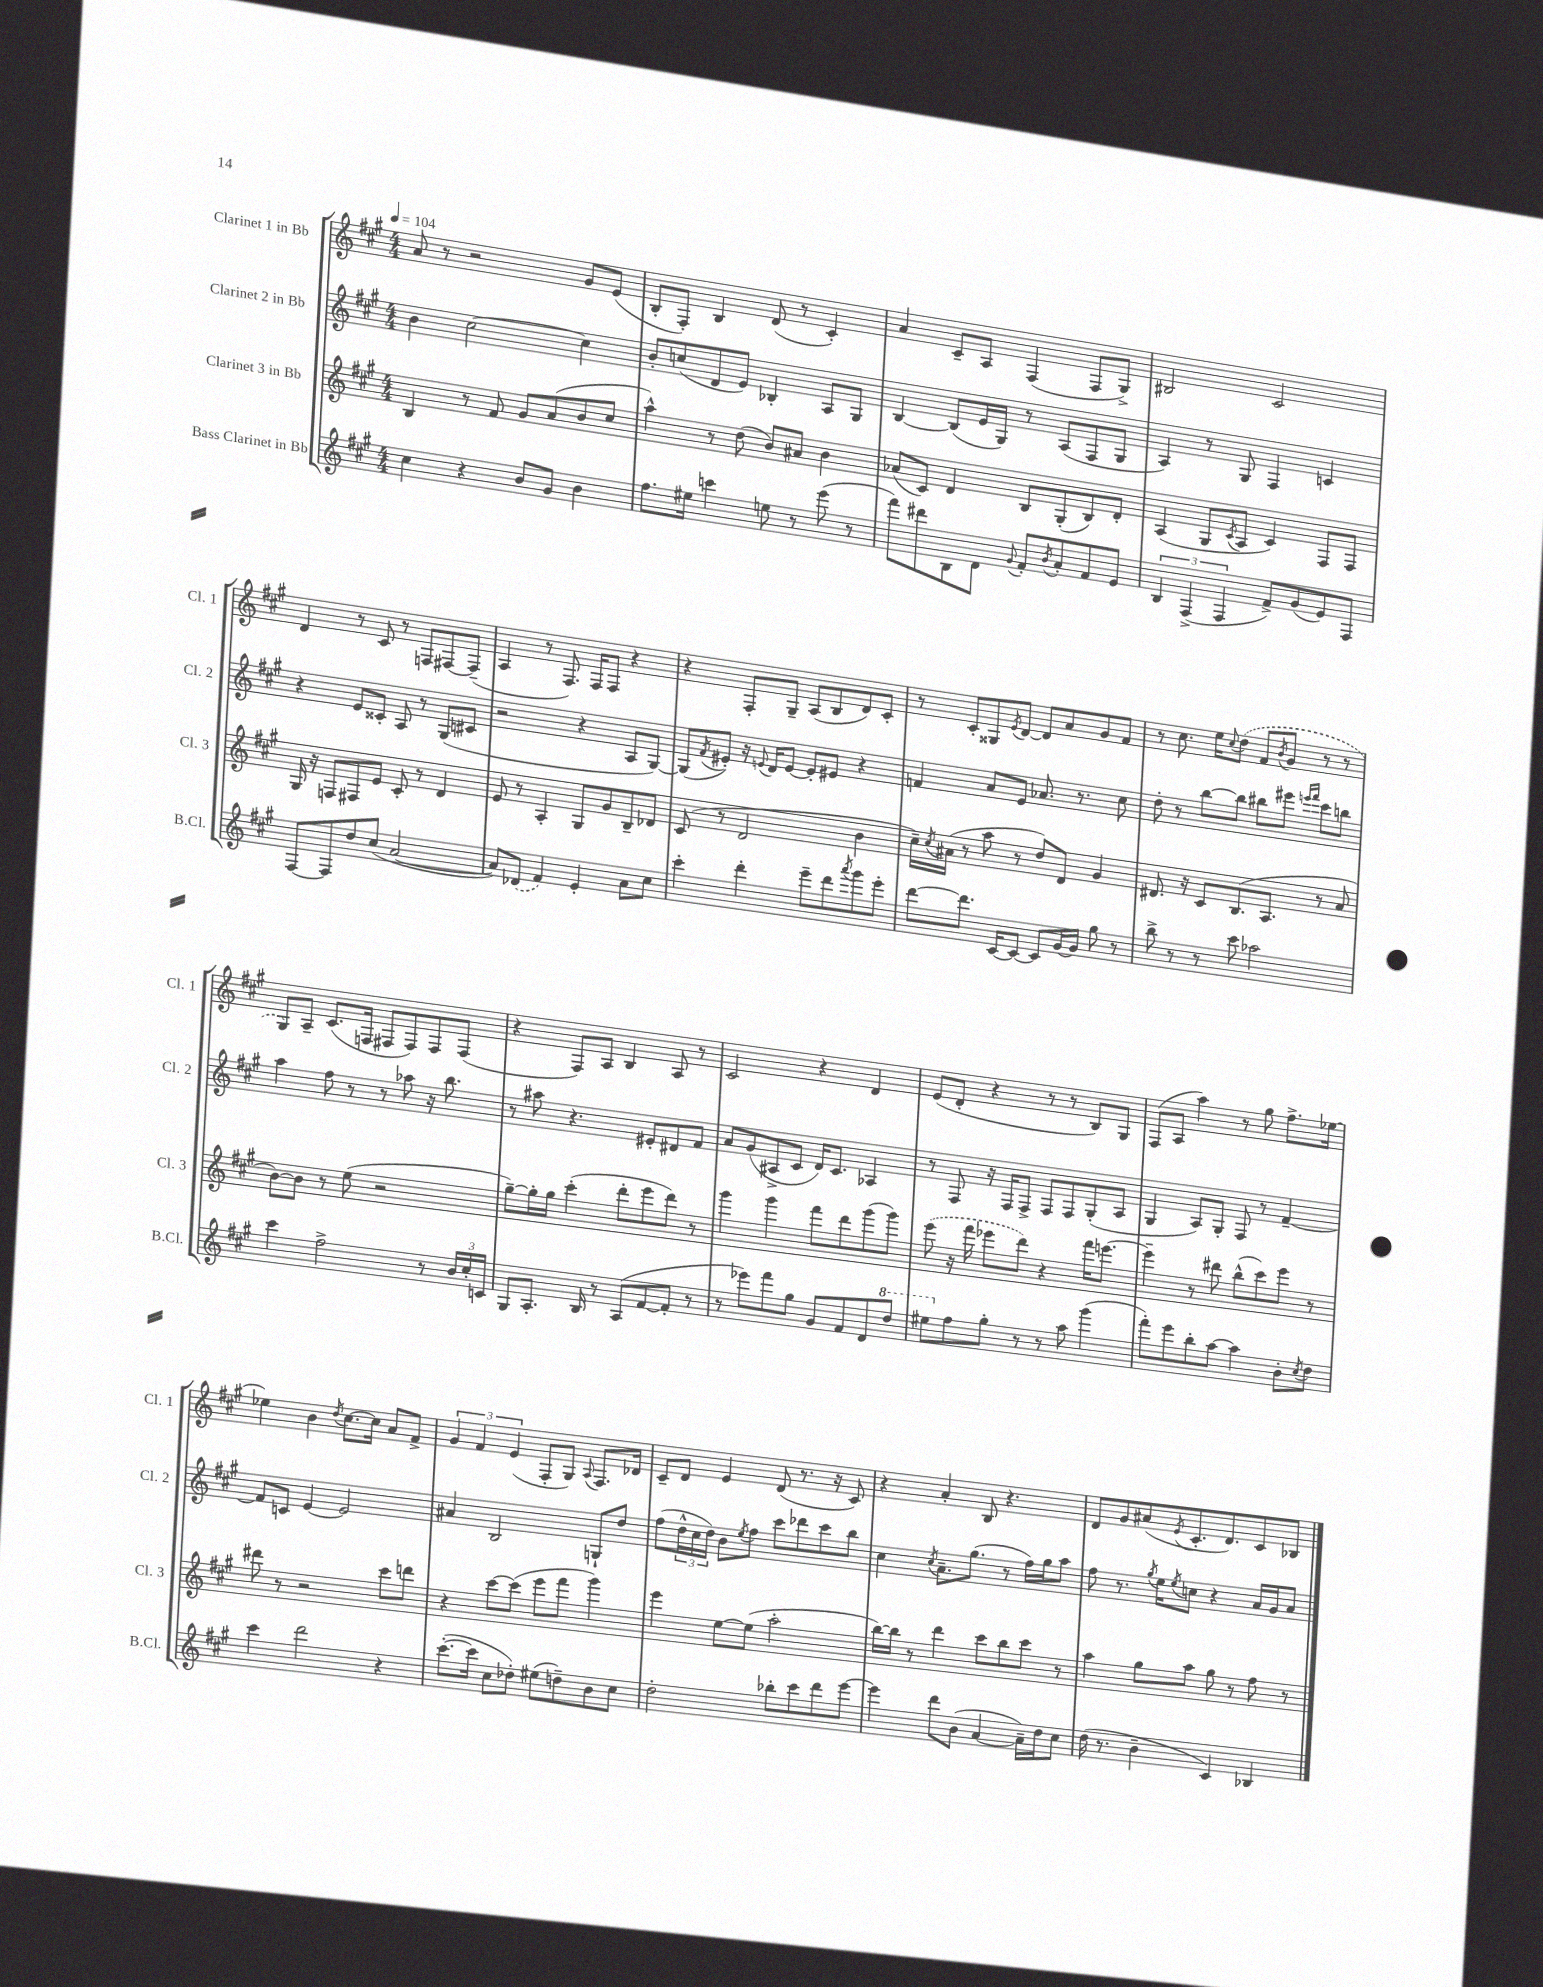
<<
\new StaffGroup <<
\new Staff = "s0" \with { instrumentName = "Clarinet 1 in Bb" shortInstrumentName = "Cl. 1" } {
    \clef treble \key a \major \numericTimeSignature \time 4/4 \tempo 4 = 104
    a'8 r8 r2 gis'8 e'8( |
    b8-. fis8-.) b4 d'8( r8 cis'4-.) |
    a'4 cis'8-- a8 fis4( fis8 gis8->) |
    bis2 cis'2 |
    d'4 r8 cis'8 r8 f8 fis8~ fis8--( |
    a4 r8 fis8.) fis16 fis8 r4 |
    r4 fis8-. gis8-- a8( b8 d'8) cis'8-. |
    r8 cis'8-. gisis8 \acciaccatura { e'8 } d'8~ d'8 a'8 gis'8 fis'8 |
    r8 cis''8. e''16 \appoggiatura { cis''8 } \once \slurDashed d''8( fis'8 \acciaccatura { b'8 } gis'8 r8 r8 |
    gis8) a8-- cis'8.( f16 fis8 fis8) fis8 fis8( |
    r4 fis8) a8 b4 a8 r8 |
    cis'2 r4 d'4 |
    e'8( d'8-. r4 r8 r8 b8) gis8 |
    fis8( a8 a''4) r8 gis''8 fis''8.-> ees''16~ |
    ees''4 b'4 \acciaccatura { d''8 } cis''8.~ cis''16 a'8 fis'8-> |
    \tuplet 3/2 { gis'4 fis'4 e'4( } fis8-. gis8) \appoggiatura { a8 } fis8. des'16 |
    cis'8-- d'8 e'4 d'8( r8. r16 cis'8) |
    r4 a'4-. b8 r4. |
    d'8 gis'8 ais'8( \acciaccatura { e'8 } cis'8.-. d'8.) cis'8 bes8 \bar "|." |
}
\new Staff = "s1" \with { instrumentName = "Clarinet 2 in Bb" shortInstrumentName = "Cl. 2" } {
    \clef treble \key a \major \numericTimeSignature \time 4/4
    b'4 cis''2~ cis''4 |
    b'8-. c''8( d'8 e'8) bes4-. a8 gis8 |
    b4~ b8( e'16 gis16) r8 a8( fis8 gis8 |
    a4) r8 gis8 fis4 c'4 |
    r4 e'8 cisis'8-. a8 r8 gis8( cis'8 |
    r2 r4 a8 gis8~) |
    gis8( \acciaccatura { fis'8 } eis'8-.) r16 \appoggiatura { e'8 } d'16 e'8~ e'8-. eis'8 r4 |
    f'4 a'8 e'8 aes'8. r8. cis''8 |
    d''8-. r8 b''8~ b''8 bis''8 eis'''8 \grace { e'''16 fis'''16 } cis'''8 b''8 |
    a''4 fis''8 r8 r8 aes''8 r16 b''8. |
    r8 ais''8 r4. eis'8-. dis'8 fis'8 |
    a'8 gis'8( ais8-> cis'8 d'16) cis'8. aes4 |
    r8 fis8 r16 fis16 fis8-> fis8 fis8 gis8-.( a8 |
    gis4 a8) gis8-. fis8 r8 fis'4~-- |
    fis'8 c'8 e'4~ e'2 |
    ais'4 b2 g8-! d''8 |
    fis''8( \tuplet 3/2 { d''16-^ cis''16 d''16) } b'8 \acciaccatura { e''8 } fis''8 cis'''8 des'''8 cis'''8 b''8 |
    cis''4 \acciaccatura { cis''8 } a'8.-- gis''8.( r8 fis''16) gis''16 a''8 |
    fis''8 r8. \acciaccatura { gis''8 } e''16 \acciaccatura { e''8 } c''8 r4 a'16 gis'16 a'8 \bar "|." |
}
\new Staff = "s2" \with { instrumentName = "Clarinet 3 in Bb" shortInstrumentName = "Cl. 3" } {
    \clef treble \key a \major \numericTimeSignature \time 4/4
    b4 r8 fis'8 gis'8 a'8( b'8 cis''8 |
    a''4-^) r8 d''8( b'8) ais'8 b'4 |
    aes'8( cis'8) d'4 b8 gis8-.( b8) d'8-. |
    a4( gis8 \acciaccatura { cis'8 } a8 cis'4) fis8 fis8 |
    gis16 r16 f8 fis8 e'8 cis'8-. r8 d'4 |
    e'8 r8 a4-. gis8 gis'8 b8-- des'8 |
    cis'8( r8 d'2 b'4 |
    cis''16--) \acciaccatura { cis''8 } ais'16( r8 a''8 r8 d''8) d'8 gis'4 |
    dis'8. r16 cis'8 b8.( a8. r8 a'8 |
    b'8~) b'8 r8 e''8( r2 |
    gis''8~--) gis''16-. gis''16 cis'''4-.( d'''8-. e'''8 d'''8) r8 |
    gis'''4 gis'''4 fis'''8 d'''8 gis'''8( gis'''8) |
    \once \slurDashed e'''8( r16 fis'''16 ees'''8 d'''8) r4 fis'''16 e'''8.~ |
    e'''4-- r8 dis'''8 b''8-^( cis'''8) e'''8 r8 |
    dis'''8 r8 r2 cis'''8 d'''8 |
    r4 cis'''8~ cis'''8( e'''8 fis'''8 gis'''4) |
    e'''4 e''8~ e''8( a''2-. |
    b''16~) b''16 r8 d'''4 cis'''8 b''8 cis'''8 r8 |
    a''4 gis''8 a''8 gis''8 r8 fis''8 r8 \bar "|." |
}
\new Staff = "s3" \with { instrumentName = "Bass Clarinet in Bb" shortInstrumentName = "B.Cl." } {
    \clef treble \key a \major \numericTimeSignature \time 4/4
    cis''4 r4 b'8 gis'8 b'4 |
    fis''8. eis''16 c'''4 e''8 r8 e'''8( r8 |
    fis'''8) dis'''8 b8 d'8 \appoggiatura { gis'8 } fis'8-. \acciaccatura { b'8 } a'8-. fis'8 e'8 |
    \tuplet 3/2 { b4 fis4->( fis4 } fis'8->) gis'8( e'8) fis8 |
    fis8~ fis8 d''8 cis''8( a'2~ |
    a'8) \once \slurDashed des'8( fis'4) e'4-. a'8 cis''8 |
    cis'''4-. d'''4-. e'''8-- d'''8 \acciaccatura { a'''8 } gis'''8 e'''8-. |
    d'''8~ d'''8. cis'16~ cis'8~ cis'8 gis'16~ gis'16 gis''8 r8 |
    b''8-> r8 r8 cis'''8 aes''2 |
    cis'''4 fis''2-> r8 \tuplet 3/2 { b'16 cis''16-. c'16 } |
    gis8 a8.-. b16 r8 a8( fis'8~ fis'8-. r8 |
    r8 ees'''8) fis'''8 gis''8 gis'8 fis'8 d'8 \ottava #1 d'''8 |
    eis'''8 \ottava #0 fis''8 gis''8-. r8 r8 a''8 gis'''4( |
    fis'''8-.) e'''8 b''8-. a''8~ a''4 b'8-. \acciaccatura { cis''8 } d''8 |
    cis'''4 d'''2 r4 |
    cis'''8.~-.( cis'''16 cis''8 des''8-.) eis''8( d''8--) b'8 cis''8 |
    d''2-. bes''8-. cis'''8 d'''8 e'''8~ |
    e'''4 d'''8 b'8( a'4~ a'16--) d''16 cis''8 |
    d''16( r8. b'4-- cis'4) bes4 \bar "|." |
}
>>
>>
\layout { \context { \Score \remove "Bar_number_engraver" } }
